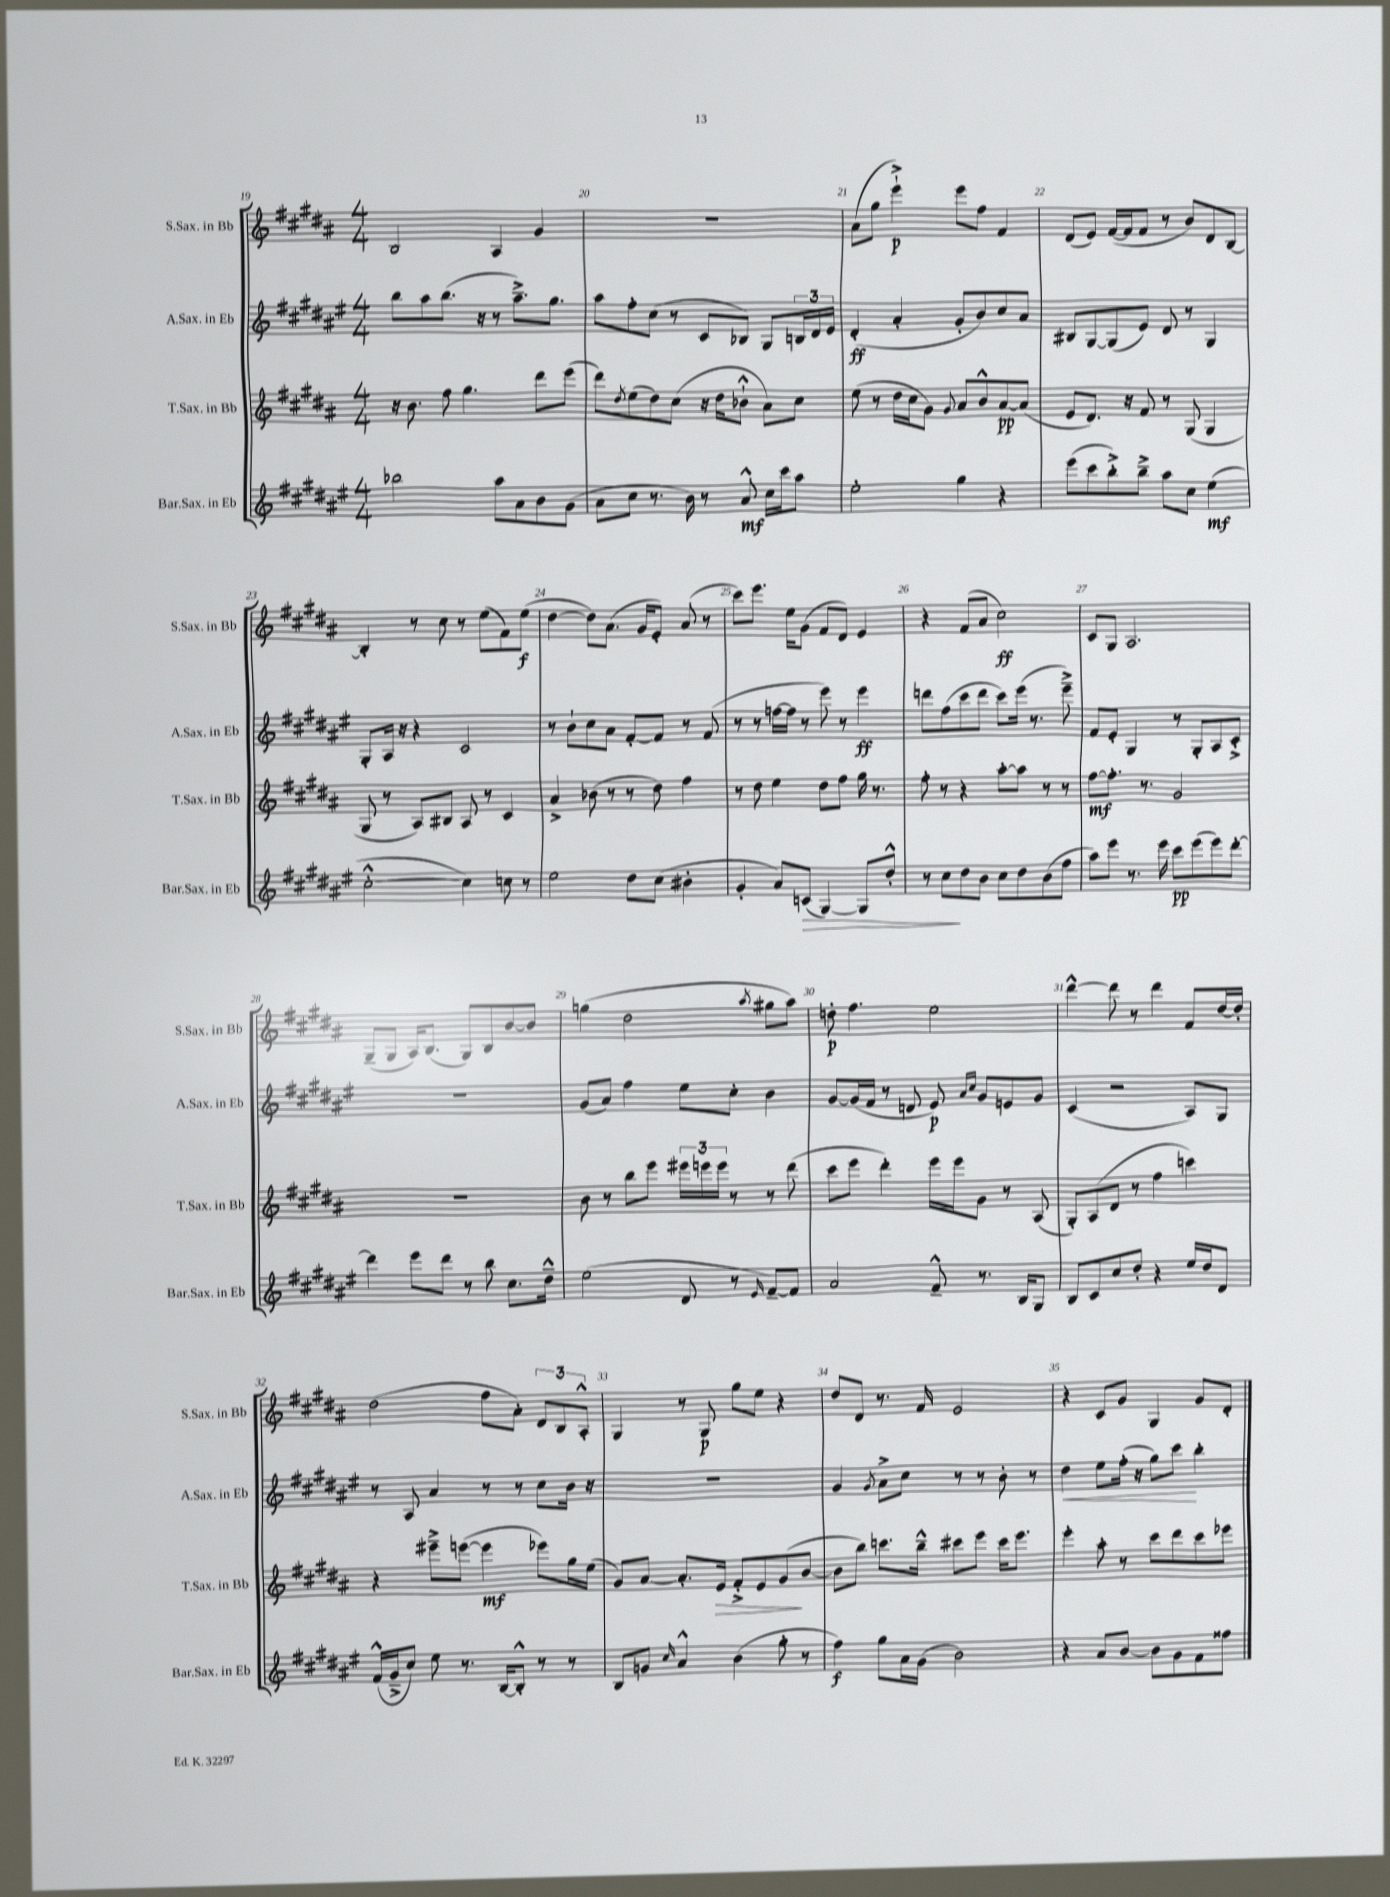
<<
\new StaffGroup <<
\new Staff = "s0" \with { instrumentName = "S.Sax. in Bb" shortInstrumentName = "S.Sax. in Bb" } {
    \clef treble \key b \major \numericTimeSignature \time 4/4
    b2 ais4 gis'4 |
    R1 |
    ais'8( gis''8 e'''4-!->\p) e'''8 fis''8 fis'4 |
    dis'8( e'8) fis'16~( fis'16 fis'8 r8 b'8) dis'8 b8~ |
    b4-. r8 cis''8 r8 e''8( fis'8) e''8\f( |
    dis''4~ dis''8) ais'8.( gis'16 e'8-.) ais'8( r8 |
    cis'''8) e'''8. e''16 gis'8( fis'8 dis'8) e'4 |
    r4 fis'8( ais'8 cis''2\ff) |
    cis'8 gis8 ais2. |
    gis8--( gis8 ais16) b8.( gis8) b8 b'8~ b'8 |
    g''4( dis''2 \acciaccatura { ais''8 } gis''8 ais''8) |
    d''8-.\p fis''4. e''2 |
    dis'''4~-^ dis'''8 r8 dis'''4 fis'8 dis''16~ dis''16-. |
    dis''2( fis''8 ais'8-.) \tuplet 3/2 { dis'8 b8 ais8-.-^ } |
    gis4 r8 gis8\p gis''8 e''8 r4 |
    dis''8 dis'8 r8. fis'16 e'2 |
    r4 cis'8 gis'8 gis4 gis'8 dis'8-. \bar "|." |
}
\new Staff = "s1" \with { instrumentName = "A.Sax. in Eb" shortInstrumentName = "A.Sax. in Eb" } {
    \clef treble \key fis \major \numericTimeSignature \time 4/4
    b''8 ais''8 b''8.( r16 r8 ais''8.--->) gis''8. |
    ais''8 fis''8-. cis''8( r8 cis'8 bes8) gis8 \tuplet 3/2 { b16 dis'16 eis'16 } |
    dis'4-.\ff( ais'4-. gis'8-. b'8) cis''8 ais'8 |
    bis8 gis8~ gis8( eis'8) dis'8 r8 gis4 |
    gis8-. ais16 r16 r4 cis'2 |
    r8 b'8-! cis''8 ais'8 fis'8~-. fis'8 r8 fis'8( |
    r8 r8 f''16~ f''16 r8 eis'''8) r8 eis'''4\ff |
    d'''8 fis''8( cis'''8 d'''8 cis'''8) eis'''16( r8. eis'''8--->) |
    fis'8 eis'8-. gis4 r8 gis8-. ais8 cis'8-.-> |
    R1 |
    gis'8( ais'8) fis''4 eis''8 cis''8-. b'4 |
    gis'8~ gis'16( fis'16 r8 d'8 eis'8\p) \grace { ais'16 cis''16 } gis'8 e'8 gis'8 |
    cis'4( r2 ais8) gis8 |
    r8 ais8 ais'4 r8 r8 cis''8 b'16 r16 |
    R1 |
    gis'4 \acciaccatura { gis'8 } ais'8-> cis''8 r8 r8 b'8-. r8 |
    dis''4\< eis''8 fis''16-.( r16 gis''8) cis'''8\! b''4-. \bar "|." |
}
\new Staff = "s2" \with { instrumentName = "T.Sax. in Bb" shortInstrumentName = "T.Sax. in Bb" } {
    \clef treble \key b \major \numericTimeSignature \time 4/4
    r16 b'8. fis''8 gis''4. dis'''8 e'''8( |
    dis'''8) \acciaccatura { dis''8 } e''8( dis''8) cis''8( r16 dis''16 bes'8-!-^ ais'8) cis''8 |
    e''8( r8 dis''16 cis''16 gis'8) \appoggiatura { gis'8 } ais'8 b'8-^ ais'8~\pp ais'8( |
    e'8 dis'8.) r16 fis'8 r8 gis8( gis4 |
    gis8 r8 ais8) bis8 ais8 r8 cis'4 |
    ais'4-> bes'8( r8 r8 dis''8) fis''4 |
    r8 dis''8 e''4 dis''8 fis''8 gis''16 r8. |
    fis''8-. r8 r4 ais''8~-. ais''8 r8 r8 |
    fis''8~\mf fis''8.-. r8. gis'2 |
    R1 |
    b'8 r8 b''8 e'''8 \tuplet 3/2 { eis'''16 e'''16 e'''16 } r8 r8 dis'''8( |
    cis'''8 e'''8 dis'''4-.) e'''16 e'''16 gis'8 r8 ais8( |
    gis8-.) ais8( dis'8 r8 fis''4 c'''4) |
    r4 eis'''8---> e'''8~( e'''4\mf ees'''8) gis''16 e''16( |
    gis'8) ais'8~ ais'8.-. e'16\> fis'8-.-> e'8 gis'8\!( b'8~ |
    b'8 b''8) c'''8. b''16---^ cis'''8 e'''8 cis'''16 e'''8. |
    e'''4-. ais''8-. r8 cis'''8 dis'''8 cis'''8 ees'''8 \bar "|." |
}
\new Staff = "s3" \with { instrumentName = "Bar.Sax. in Eb" shortInstrumentName = "Bar.Sax. in Eb" } {
    \clef treble \key fis \major \numericTimeSignature \time 4/4
    bes''2 ais''8 ais'8 b'8 gis'8( |
    ais'8 cis''8 r8. b'16) r8 ais'8-^\mf cis''16 cis'''16 ais''8 |
    eis''2-. gis''4 r4 |
    eis'''8( cis'''8 b''8-.->) b''8---> ais''8 cis''8 eis''4\mf( |
    cis''2~-.-^ cis''4) c''8 r8 |
    eis''2 dis''8 cis''8( bis'4-. |
    gis'4-. ais'8) c'8\>( gis4~) gis8 dis''8-.-^ |
    r8 cis''8\! dis''8 b'8 cis''8 dis''8 b'8( fis''8 |
    ais''8) eis'''8 r8. eis'''16 cis'''8\pp eis'''8( eis'''8) dis'''8~-. |
    dis'''4 eis'''8 dis'''8 r8 b''8 cis''8. dis''16---^ |
    eis''2( dis'8 r8 \grace { eis'16 } fis'8~--) fis'8 |
    ais'2 fis'8---^ r8. b16 gis8 |
    b8 cis'8 cis''8 dis''8-. r4 eis''16 dis''16 dis'8 |
    fis'16-^( gis'16---> cis''8) eis''8 r8. b16~ b8-.-^ r8 r8 |
    b8 g'8 \grace { cis''16 } ais'4-^ b'4( gis''8-. r8 |
    fis''4\f) gis''8 ais'16 gis'16( b'2) |
    r4 ais'8 b'8~ b'8 gis'8 fis'8 fisis''8 \bar "|." |
}
>>
>>
\layout { \context { \Score currentBarNumber = #19 \override BarNumber.break-visibility = ##(#f #t #t) barNumberVisibility = #all-bar-numbers-visible } }
